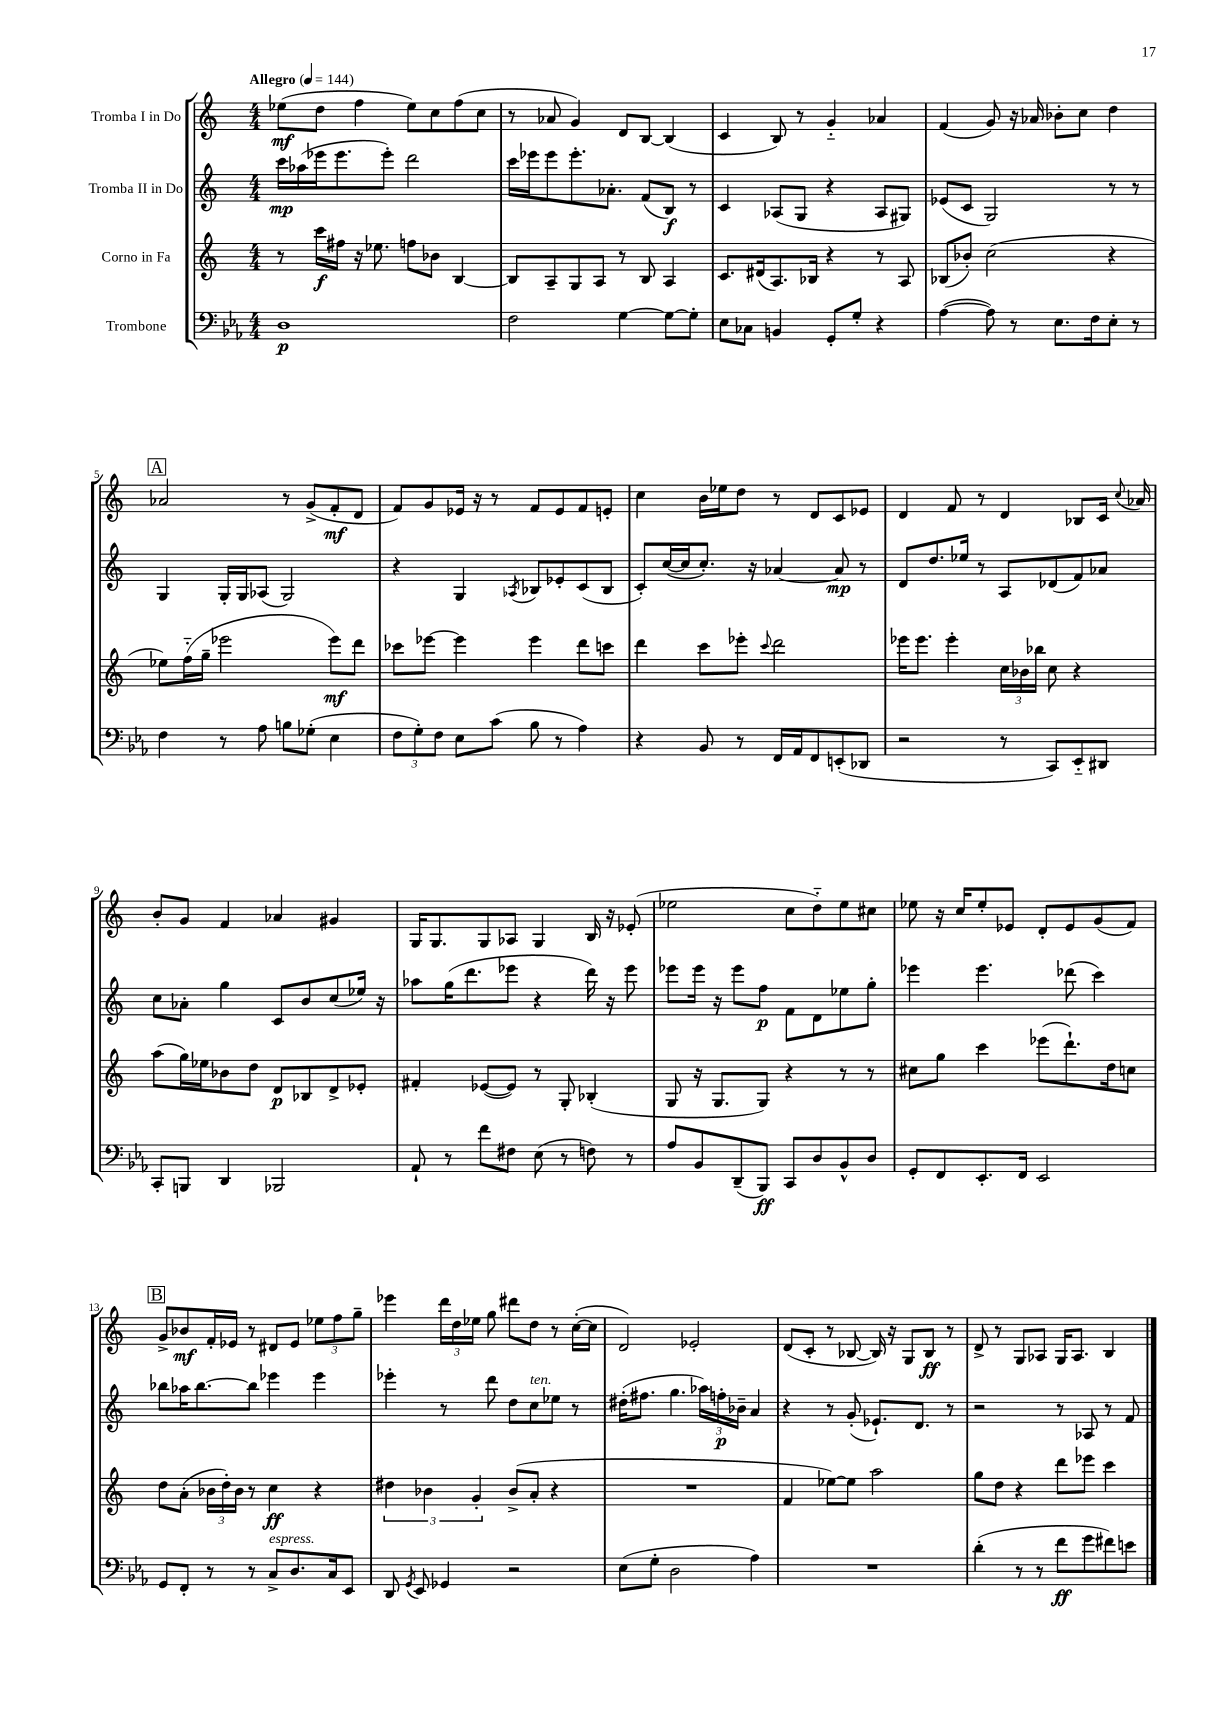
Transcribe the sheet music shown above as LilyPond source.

<<
\new StaffGroup <<
\new Staff = "s0" \with { instrumentName = "Tromba I in Do" } {
    \clef treble \key c \major \numericTimeSignature \time 4/4 \tempo "Allegro" 4 = 144
    \autoBeamOff ees''8[\mf( d''8] f''4 ees''8[) c''8 f''8( c''8] |
    r8 aes'8 g'4) d'8[ b8]~ b4( |
    c'4 b8) r8 g'4-_ aes'4 |
    f'4( g'8) r16 aes'16 bes'8[-. c''8] d''4 |
    \mark \markup { \box "A" } aes'2 r8 g'8[->( f'8-.\mf d'8] |
    f'8[) g'8 ees'16] r16 r8 f'8[ ees'8 f'8 e'8]-. |
    c''4 b'16[ ees''16 d''8] r8 d'8[ c'8 ees'8] |
    d'4 f'8 r8 d'4 bes8[ c'16] \appoggiatura { c''8 } aes'16 |
    b'8[-. g'8] f'4 aes'4 gis'4 |
    g16[ g8. g8 aes8] g4 b16 r16 ees'8-.( |
    ees''2 c''8[ d''8-_) ees''8 cis''8] |
    ees''8 r16 c''16[ ees''8-. ees'8] d'8[-. ees'8 g'8( f'8]) |
    \mark \markup { \box "B" } g'8[-> bes'8\mf f'16-. ees'16] r8 dis'8[ ees'8] \tuplet 3/2 { ees''8[ f''8 g''8]-- } |
    ees'''4 \tuplet 3/2 { d'''16[ d''16 ees''16] } g''8 dis'''8[ d''8] r8 c''16[~-.( c''16] |
    d'2) ees'2-. |
    d'8[( c'8]-. r8 bes8~ bes16) r16 g8[ bes8]\ff r8 |
    d'8-> r8 g8[ aes8] g16[ aes8.] b4 \bar "|." |
}
\new Staff = "s1" \with { instrumentName = "Tromba II in Do" } {
    \clef treble \key c \major \numericTimeSignature \time 4/4
    \autoBeamOff c'''16[\mp aes''16( ees'''16 ees'''8. ees'''8]-.) d'''2 |
    c'''16[ ees'''16 ees'''8 ees'''8.-. aes'8.]-. f'8[( b8]\f) r8 |
    c'4 aes8[( g8] r4 aes8[ gis8]) |
    ees'8[( c'8] g2) r8 r8 |
    \mark \markup { \box "A" } g4 g16[-. g16 aes8]( g2) |
    r4 g4 \acciaccatura { aes8 } bes8[ ees'8-. c'8( bes8] |
    c'8[-.) c''16~( c''16 c''8.]-.) r16 aes'4~ aes'8\mp r8 |
    d'8[ d''8. ees''16] r8 a8[ des'8( f'8) aes'8] |
    c''8[ aes'8]-. g''4 c'8[ b'8 c''8( ees''16]) r16 |
    aes''8[ g''16( d'''8. ees'''8] r4 d'''16) r16 ees'''8 |
    ees'''8[ ees'''16] r16 ees'''8[ f''8]\p f'8[ d'8 ees''8 g''8]-. |
    ees'''4 ees'''4. des'''8( c'''4) |
    \mark \markup { \box "B" } bes''8[ aes''16 bes''8.~ bes''8] ees'''4 ees'''4 |
    ees'''4-. r8 d'''8 d''8[ c''8^\markup { \italic "ten." } ees''8] r8 |
    dis''16[-.( fis''8.] g''4. \tuplet 3/2 { aes''16[) f''16-.\p bes'16]-- } a'4 |
    r4 r8 g'8-.( ees'8.[-!) d'8.] r8 |
    r2 r8 aes8 r8 f'8 \bar "|." |
}
\new Staff = "s2" \with { instrumentName = "Corno in Fa" } {
    \clef treble \key c \major \numericTimeSignature \time 4/4
    \autoBeamOff r8 c'''16[\f fis''16] r16 ees''8. f''8[ bes'8] b4~ |
    b8[ a8-- g8 a8] r8 b8 a4 |
    c'8.[ dis'16( a8.) bes16] r4 r8 a8 |
    bes8[( bes'8]-.) c''2( r4 |
    \mark \markup { \box "A" } ees''8[) f''16-_( g''16]-- ees'''2 ees'''8[\mf) d'''8] |
    ces'''8[ ees'''8]~ ees'''4 ees'''4 d'''8[ c'''8] |
    d'''4 c'''8[ ees'''8]-. \appoggiatura { c'''8 } d'''2 |
    ees'''16[ ees'''8.] ees'''4-. \tuplet 3/2 { c''16[ bes'16 bes''16] } c''8 r4 |
    a''8[( g''16) ees''16 bes'8 d''8] d'8[\p bes8 d'8-> ees'8]-. |
    fis'4-. ees'8[~( ees'8]) r8 g8-. bes4-.( |
    g8 r16 g8.[ g8]) r4 r8 r8 |
    cis''8[ g''8] c'''4 ees'''8[( d'''8.-!) d''16 c''8] |
    \mark \markup { \box "B" } d''8[ a'8]-.( \tuplet 3/2 { bes'16[ d''16-.) bes'16] } r8 c''4\ff r4 |
    \tuplet 3/2 { dis''4 bes'4 g'4-. } bes'8[->( a'8]-. r4 |
    R1 |
    f'4 ees''8[~) ees''8] a''2 |
    g''8[ d''8] r4 d'''8[ ees'''8] c'''4 \bar "|." |
}
\new Staff = "s3" \with { instrumentName = "Trombone" } {
    \clef bass \key ees \major \numericTimeSignature \time 4/4
    \autoBeamOff d1\p |
    f2 g4~ g8[~ g8]-. |
    ees8[ ces8] b,4 g,8[-. g8]-. r4 |
    aes4~( aes8) r8 ees8.[ f16 ees8]-. r8 |
    \mark \markup { \box "A" } f4 r8 aes8 b8[ ges8]-.( ees4 |
    \tuplet 3/2 { f8[ g8-.) f8] } ees8[ c'8]( bes8 r8 aes4) |
    r4 bes,8 r8 f,16[ aes,16 f,8 e,8-.( des,8] |
    r2 r8 c,8[) ees,8-_ dis,8] |
    c,8[-. b,,8] d,4 bes,,2 |
    aes,8-! r8 f'8[ fis8] ees8( r8 f8) r8 |
    aes8[ bes,8 d,8--( bes,,8]\ff) c,8[ d8 bes,8-^ d8] |
    g,8[-. f,8 ees,8.-. f,16] ees,2 |
    \mark \markup { \box "B" } g,8[ f,8]-. r8 r8 c8[->^\markup { \italic "espress." } d8. c16 ees,8] |
    d,8 \acciaccatura { g,8 } ees,8 ges,4 r2 |
    ees8[( g8]-. d2 aes4) |
    R1 |
    d'4-.( r8 r8 f'8[\ff g'8 fis'8) e'8] \bar "|." |
}
>>
>>
